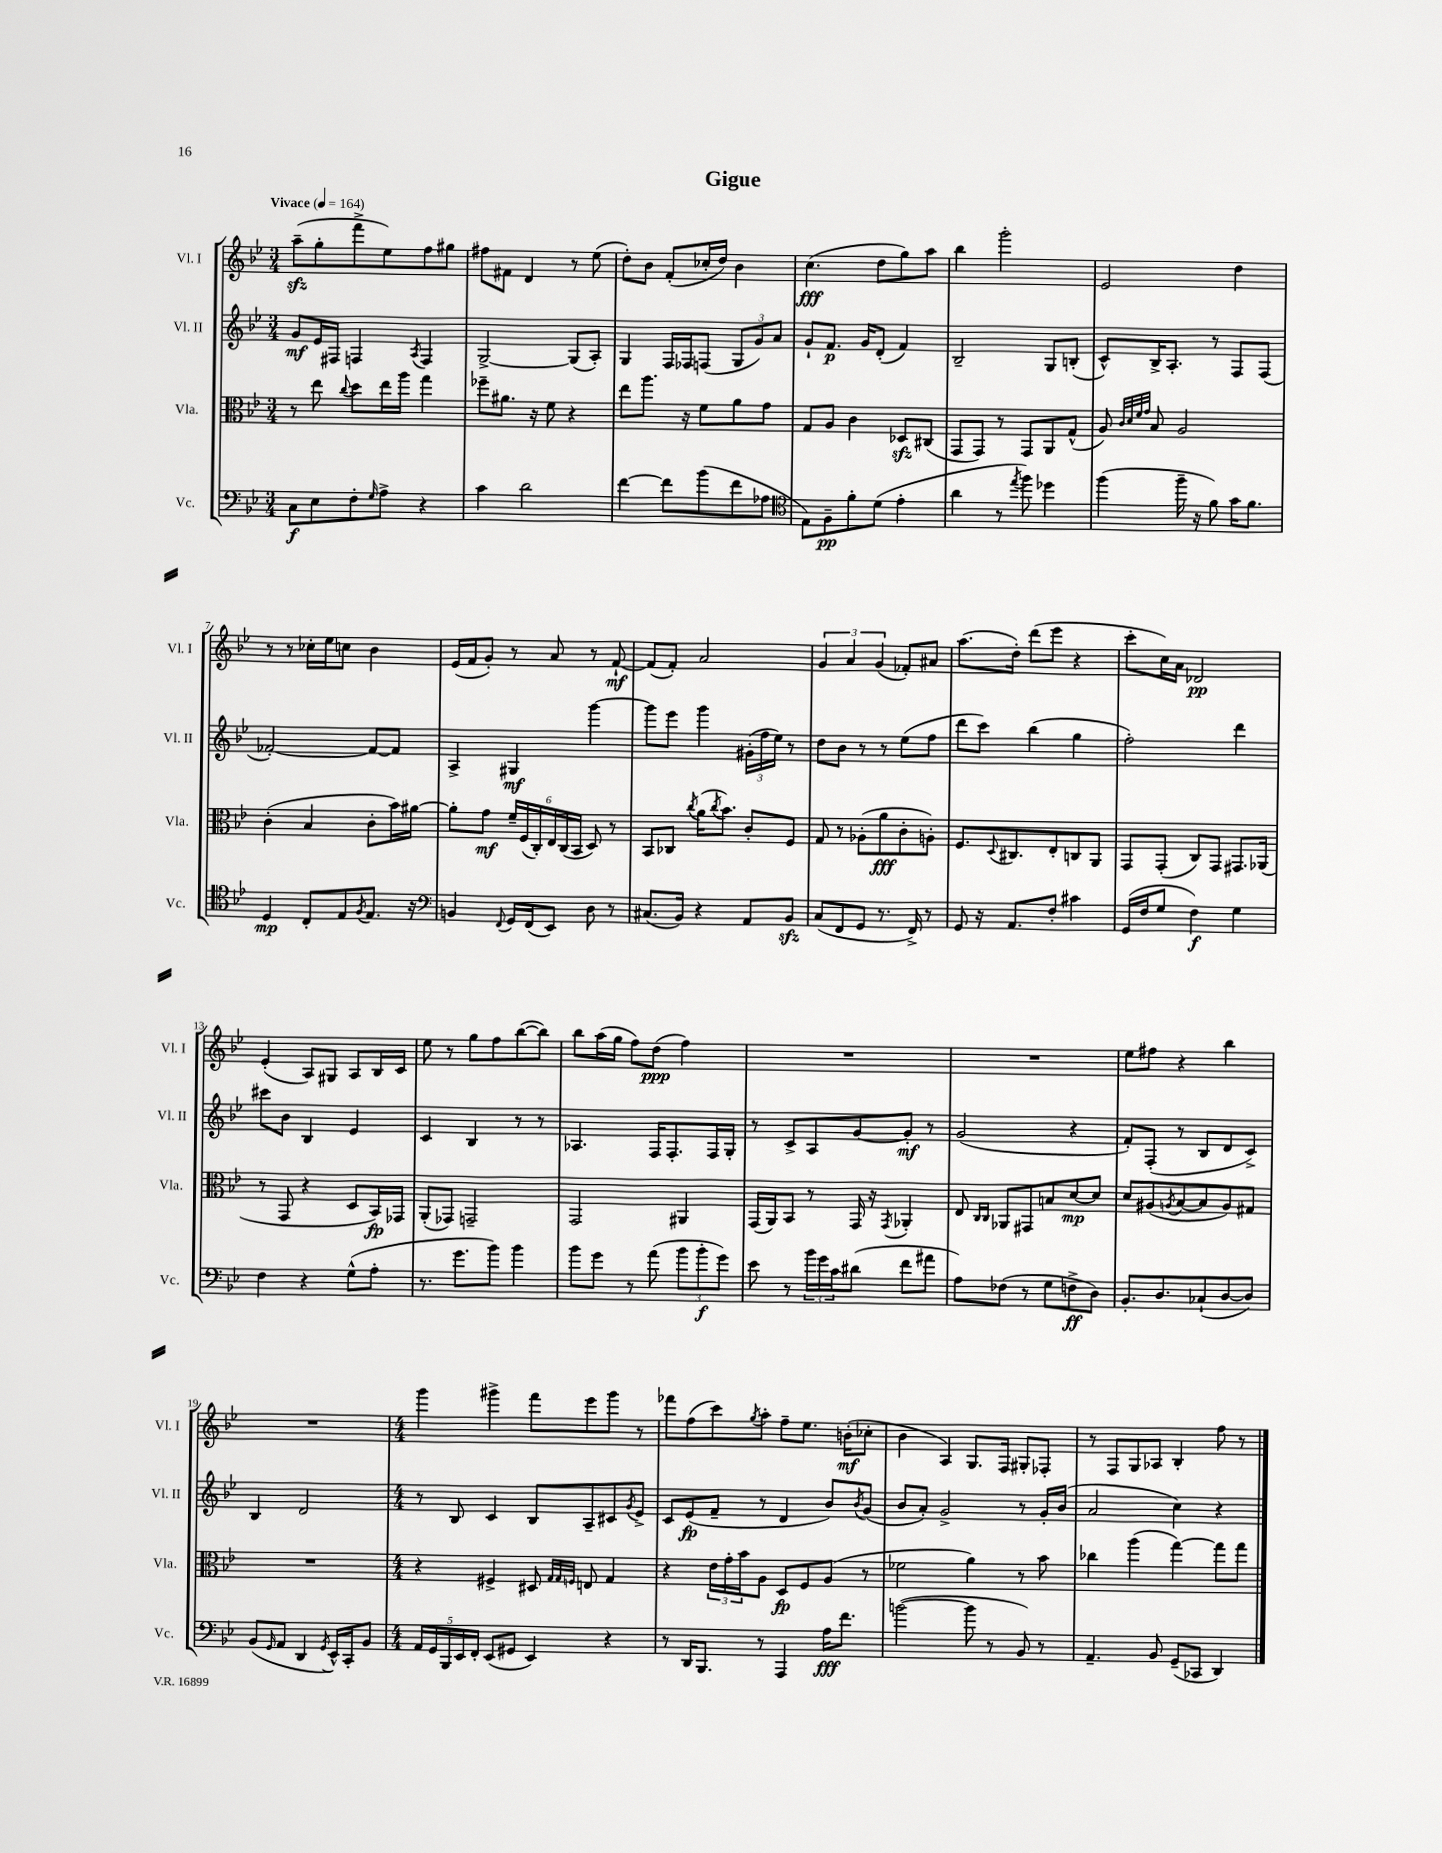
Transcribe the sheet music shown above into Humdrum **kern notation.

**kern	**dynam	**kern	**dynam	**kern	**dynam	**kern	**dynam
*part4	*part4	*part3	*part3	*part2	*part2	*part1	*part1
*staff4	*staff4	*staff3	*staff3	*staff2	*staff2	*staff1	*staff1
*I"Vc.	*	*I"Vla.	*	*I"Vl. II	*	*I"Vl. I	*
*I'Vc.	*	*I'Vla.	*	*I'Vl. II	*	*I'Vl. I	*
*clefF4	*	*clefC3	*	*clefG2	*	*clefG2	*
*k[b-e-]	*	*k[b-e-]	*	*k[b-e-]	*	*k[b-e-]	*
*M3/4	*	*M3/4	*	*M3/4	*	*M3/4	*
*MM164	*	*MM164	*	*MM164	*	*MM164	*
=1	=1	=1	=1	=1	=1	=1	=1
!	!	!	!	!	!	!LO:TX:a:B:t=Vivace	!
8C\L	f	8r	.	8g/L	mf	(8aazz~\L	.
8E-\	.	8ee-\	.	16e-/L	.	8gg'\	.
.	.	.	.	16F#X/JJ	.	.	.
.	.	8qqcc/	.	.	.	.	.
8F'\	.	8dd\L	.	4Fn/	.	8fff^\	.
16qqG/	.	.	.	.	.	.	.
8A^\J	.	16ee-\L	.	.	.	8ee-\)	.
.	.	16aa\JJ	.	.	.	.	.
.	.	.	.	8qA/	.	.	.
4r	.	4gg\	.	4F/	.	8ff\	.
.	.	.	.	.	.	8gg#X\J	.
=2	=2	=2	=2	=2	=2	=2	=2
4c\	.	8ff-X~\L	.	[2G^/	.	8ff#X\L	.
.	.	8.a#X\J	.	.	.	8f#X\J	.
2d\	.	.	.	.	.	4d/	.
.	.	16r	.	.	.	.	.
.	.	8f\	.	.	.	.	.
.	.	4r	.	(8G/L]	.	8r	.
.	.	.	.	8A'/J)	.	(8ee-\	.
=3	=3	=3	=3	=3	=3	=3	=3
[4f\	.	8ee-\L	.	4G/	.	8dd'\L)	.
.	.	8.aa\J	.	.	.	8b-\J	.
8f\L]	.	.	.	16F/LL	.	(8f'/L	.
.	.	16r	.	16F-X/J	.	.	.
(8b-\	.	8f\L	.	(8Fn/J	.	16cc-X'/L	.
.	.	.	.	.	.	16dd/JJ)	.
8f\	.	8a\	.	12G/L	.	4b-\	.
.	.	.	.	12g/)	.	.	.
8A-X\J	.	8g\J	.	.	.	.	.
.	.	.	.	12a/J	.	.	.
=4	=4	=4	=4	=4	=4	=4	=4
*clefC4	*	*	*	*	*	*	*
8E-\L)	.	8G/L	.	8g`/L	.	(4.cc\	fff
8F~\	pp	8A/J	.	8.f/J	p	.	.
8f'\	.	4c\	.	.	.	.	.
.	.	.	.	16g/KL	.	.	.
(8d\J	.	.	.	(8d'/J	.	8dd\L	.
4e-'\	.	8D-Xzz/L	.	4f/)	.	8gg\)	.
.	.	(8C#X/J	.	.	.	8aa\J	.
=5	=5	=5	=5	=5	=5	=5	=5
4a\	.	8GG/L	.	2B-~/	.	4bb-\	.
.	.	8GG/J)	.	.	.	.	.
8r	.	8r	.	.	.	2ggg'\	.
8qee-/	.	.	.	.	.	.	.
8ff\)	.	8GG/L	.	.	.	.	.
4dd-X\	.	8AA/	.	8G/L	.	.	.
.	.	(8G^^/J	.	(8Bn'/J	.	.	.
=6	=6	=6	=6	=6	=6	=6	=6
(4ff\	.	8A/)	.	8c^^/L)	.	2e-/	.
.	.	32qqc/LLL	.	.	.	.	.
.	.	32qqd/	.	.	.	.	.
.	.	32qqf/	.	.	.	.	.
.	.	32qqg/JJJ	.	.	.	.	.
.	.	8B-/	.	16B-^/K	.	.	.
.	.	.	.	8.A'/J	.	.	.
16ff~\	.	2A/	.	.	.	.	.
16r	.	.	.	.	.	.	.
8f\)	.	.	.	8r	.	.	.
16g\KL	.	.	.	8F/L	.	4dd\	.
8.f\J	.	.	.	.	.	.	.
.	.	.	.	(8F/J	.	.	.
!!LO:LB:g=z
=7	=7	=7	=7	=7	=7	=7	=7
4D/	mp	(4c'\	.	[2f-X'/)	.	8r	.
.	.	.	.	.	.	8r	.
8C'/L	.	4B-/	.	.	.	16cc-X'\LL	.
.	.	.	.	.	.	16ee-\J	.
8E-/	.	.	.	.	.	8ccn\J	.
8qF/	.	.	.	.	.	.	.
8.E-/J	.	8c'\L	.	8f-/L_	.	4b-\	.
.	.	16b-\L)	.	8f-/J]	.	.	.
16r	.	[16a#X\JJ	.	.	.	.	.
=8	=8	=8	=8	=8	=8	=8	=8
*clefF4	*	*	*	*	*	*	*
4BBn/	.	8a#'\L]	.	4A^/	.	(16e-/LL	.
.	.	.	.	.	.	16f/J	.
.	.	8g\J	mf	.	.	8g'/J)	.
8qqFF/	.	.	.	.	.	.	.
16GG/LL	.	24f~/LL	.	4G#X/	mf	8r	.
.	.	(24F/	.	.	.	.	.
(16FF/J	.	.	.	.	.	.	.
.	.	24C'/)	.	.	.	.	.
8EE-/J)	.	24E-/	.	.	.	8a/	.
.	.	(24C/	.	.	.	.	.
.	.	24BB-/JJ	.	.	.	.	.
8D\	.	8D/)	.	[4ggg\	.	8r	.
8r	.	8r	.	.	.	[8f`/	mf
=9	=9	=9	=9	=9	=9	=9	=9
(8.C#X/L	.	8BB-/L	.	8ggg\L]	.	(8f/L]	.
.	.	8C-X/J	.	8eee-\J	.	8f'/J)	.
16BB-/Jk)	.	.	.	.	.	.	.
.	.	8qcc/	.	.	.	.	.
4r	.	(16a\KL	.	4ggg\	.	2a/	.
.	.	8qcc/	.	.	.	.	.
.	.	8.b-\J)	.	.	.	.	.
8AA/L	.	8c'/L	.	(24g#X'\LL	.	.	.
.	.	.	.	24ff\	.	.	.
.	.	.	.	24ee-\JJ)	.	.	.
8BB-zz/J	.	8F/J	.	8r	.	.	.
=10	=10	=10	=10	=10	=10	=10	=10
(8C/L	.	8G/	.	8dd\L	.	6g/	.
8FF/	.	8r	.	8b-\J	.	.	.
.	.	.	.	.	.	6a/	.
8GG/J	.	(8A-X'\L	.	8r	.	.	.
.	.	.	.	.	.	(6g/	.
8.r	.	8a\	fff	8r	.	.	.
.	.	8c'\	.	(8ee-\L	.	8f-X'/L)	.
16FF^/)	.	.	.	.	.	.	.
8r	.	8An'\J)	.	8ff\J	.	8a#X/J	.
=11	=11	=11	=11	=11	=11	=11	=11
8GG/	.	8.F/L	.	8ddd\L	.	(8.aa\L	.
16r	.	.	.	8ccc\J)	.	.	.
.	.	8qqD/	.	.	.	.	.
8.AA/L	.	8.C#X/	.	.	.	16dd'\Jk)	.
.	.	.	.	(4bb-\	.	(8ddd\L	.
8F'/J	.	8E-'/	.	.	.	8eee-\J	.
4c#X\	.	8Cn/	.	4gg\	.	4r	.
.	.	8AA/J	.	.	.	.	.
=12	=12	=12	=12	=12	=12	=12	=12
(16GG/LL	.	8GG/L	.	2ff'\)	.	8ccc'\L	.
16F/J	.	.	.	.	.	.	.
8G/J	.	(8GG'/J	.	.	.	16cc\L)	.
.	.	.	.	.	.	16a\JJ	.
4F\)	f	8C/L)	.	.	.	2d-X/	pp
.	.	8GG/J	.	.	.	.	.
4G\	.	8.GG#X/L	.	4ddd\	.	.	.
.	.	(16AA-X/Jk	.	.	.	.	.
!!LO:LB:g=z
=13	=13	=13	=13	=13	=13	=13	=13
4F\	.	8r	.	8ccc#X\L	.	(4e-'/	.
.	.	8GG/	.	8b-\J	.	.	.
4r	.	4r	.	4B-/	.	8A/L)	.
.	.	.	.	.	.	8G#X/J	.
(8G^^\L	.	8D/L	.	4e-/	.	8A/L	.
8A'\J	.	16BB-/L)	fp	.	.	16B-/L	.
.	.	16GG-X/JJ	.	.	.	16c/JJ	.
=14	=14	=14	=14	=14	=14	=14	=14
8.r	.	(8AA'/L	.	4c/	.	8ee-\	.
.	.	8GG-X/J)	.	.	.	8r	.
8.g\L	.	.	.	.	.	.	.
.	.	2GGn~/	.	4B-/	.	8gg\L	.
8b-\J)	.	.	.	.	.	8ff\	.
4b-\	.	.	.	8r	.	([8bb-\	.
.	.	.	.	8r	.	8bb-\J])	.
=15	=15	=15	=15	=15	=15	=15	=15
8b-\L	.	2GG/	.	4.A-X/	.	8bb-\L	.
8g\J	.	.	.	.	.	(16aa\L	.
.	.	.	.	.	.	16gg\JJ	.
8r	.	.	.	.	.	8ff\L)	.
(8a\	.	.	.	16F/KL	.	(8dd\J	ppp
.	.	.	.	8.F'/	.	.	.
12b-\L	.	4AA#X/	.	.	.	4ff\)	.
12b-'\	f	.	.	.	.	.	.
.	.	.	.	16F/L	.	.	.
12g\J)	.	.	.	.	.	.	.
.	.	.	.	16G'/JJ	.	.	.
=16	=16	=16	=16	=16	=16	=16	=16
8e-\	.	(16GG/LL	.	8r	.	2.r	.
.	.	16AA/J)	.	.	.	.	.
8r	.	8BB-/J	.	8c^/L	.	.	.
24b-\LL	.	8r	.	8A/	.	.	.
24g\	.	.	.	.	.	.	.
24c\J	.	.	.	.	.	.	.
(8d#X\J	.	16GG/	.	[8g/	.	.	.
.	.	16r	.	.	.	.	.
.	.	8qGG/	.	.	.	.	.
8f\L	.	4AA-X'/	.	8g'/J]	mf	.	.
8a#X\J	.	.	.	8r	.	.	.
=17	=17	=17	=17	=17	=17	=17	=17
8A\L)	.	8E-/	.	(2g/	.	2.r	.
.	.	16qqC/LL	.	.	.	.	.
.	.	16qqC/JJ	.	.	.	.	.
(8F-X\J	.	8AA-X/L	.	.	.	.	.
8r	.	8GG#X/	.	.	.	.	.
8G\L	.	8Bn/	.	.	.	.	.
8Fn^\	ff	[8d/	mp	4r	.	.	.
8D\J)	.	8d/J]	.	.	.	.	.
=18	=18	=18	=18	=18	=18	=18	=18
8.BB-'/L	.	8d/L	.	8f'/L)	.	8ee-\L	.
.	.	(8A#X/	.	(8F'/J	.	8ff#X\J	.
8.D/	.	.	.	.	.	.	.
.	.	8qAn/	.	.	.	.	.
.	.	[8B-/	.	8r	.	4r	.
(8C-X`/	.	8B-/]	.	8B-/L	.	.	.
[8D/	.	8A/)	.	8d/	.	4bb-\	.
8D/J])	.	8G#X/J	.	8c^/J)	.	.	.
!!LO:LB:g=z
=19	=19	=19	=19	=19	=19	=19	=19
(8BB-/L	.	2.r	.	4B-/	.	2.r	.
16qqGG/	.	.	.	.	.	.	.
8AA/J	.	.	.	.	.	.	.
4DD/	.	.	.	2d/	.	.	.
8qGG/	.	.	.	.	.	.	.
16EE-^^/LL)	.	.	.	.	.	.	.
16CC'/J	.	.	.	.	.	.	.
8BB-/J	.	.	.	.	.	.	.
=20	=20	=20	=20	=20	=20	=20	=20
*M4/4	*	*M4/4	*	*M4/4	*	*M4/4	*
20AA/LL	.	4r	.	8r	.	4ggg\	.
20GG/	.	.	.	.	.	.	.
20BBB-/	.	.	.	.	.	.	.
.	.	.	.	8B-/	.	.	.
20EE-/	.	.	.	.	.	.	.
20FF'/JJ	.	.	.	.	.	.	.
(8EE-/L	.	4F#X^/	.	4c/	.	4ggg#X^\	.
8GG#X/J	.	.	.	.	.	.	.
4EE-/)	.	8D#X/	.	8B-/L	.	8fff\L	.
.	.	32qqG/LLL	.	.	.	.	.
.	.	32qqG/	.	.	.	.	.
.	.	32qqFn/JJJ	.	.	.	.	.
.	.	8En/	.	8A~/	.	8eee-\	.
4r	.	4G/	.	8c#X/	.	8ggg#\J	.
.	.	.	.	8qg/	.	.	.
.	.	.	.	8e-^/J	.	8r	.
=21	=21	=21	=21	=21	=21	=21	=21
8r	.	4r	.	8c/L	.	8fff-X\L	.
16DD/KL	.	.	.	(8e-/	fp	(8ff\	.
8.BBB-/J	.	.	.	.	.	.	.
.	.	24e-\LL	.	8f~/J	.	8ccc\)	.
.	.	24g'\	.	.	.	.	.
.	.	24b-\J	.	.	.	.	.
.	.	.	.	.	.	8qgg/	.
8r	.	8A\J	.	8r	.	8aa'\J	.
4AAA/	.	8D/L	fp	4d/	.	8ff~\L	.
.	.	8F/	.	.	.	8.ee-\J	.
16A\KL	fff	(8A/J	.	8b-/L)	.	.	.
8.f\J	.	.	.	.	.	(16bn'\KL	mf
.	.	.	.	8qb-/	.	.	.
.	.	8r	.	(8g/J	.	8cc-X'\J	.
=22	=22	=22	=22	=22	=22	=22	=22
([2bn\	.	2f-X\	.	8b-/L	.	4b-\	.
.	.	.	.	8a'/J)	.	.	.
.	.	.	.	2g^/	.	4A/)	.
8b\]	.	4a\)	.	.	.	8.G/L	.
8r	.	.	.	.	.	.	.
.	.	.	.	.	.	16F/Jk	.
8BB-/)	.	8r	.	8r	.	8G#X'/L	.
8r	.	8b-\	.	16g'/LL	.	8F-X'/J	.
.	.	.	.	(16b-/JJ	.	.	.
=23	=23	=23	=23	=23	=23	=23	=23
4.AA~/	.	4cc-X\	.	2a/	.	8r	.
.	.	.	.	.	.	8F/L	.
.	.	(4aa\	.	.	.	8G/	.
8BB-/	.	.	.	.	.	8A-X/J	.
(8GG~/L	.	[4gg\)	.	4cc\)	.	4B-'/	.
8CC-X/J	.	.	.	.	.	.	.
4DD/)	.	8gg\L]	.	4r	.	8ff\	.
.	.	8gg\J	.	.	.	8r	.
==	==	==	==	==	==	==	==
*-	*-	*-	*-	*-	*-	*-	*-
